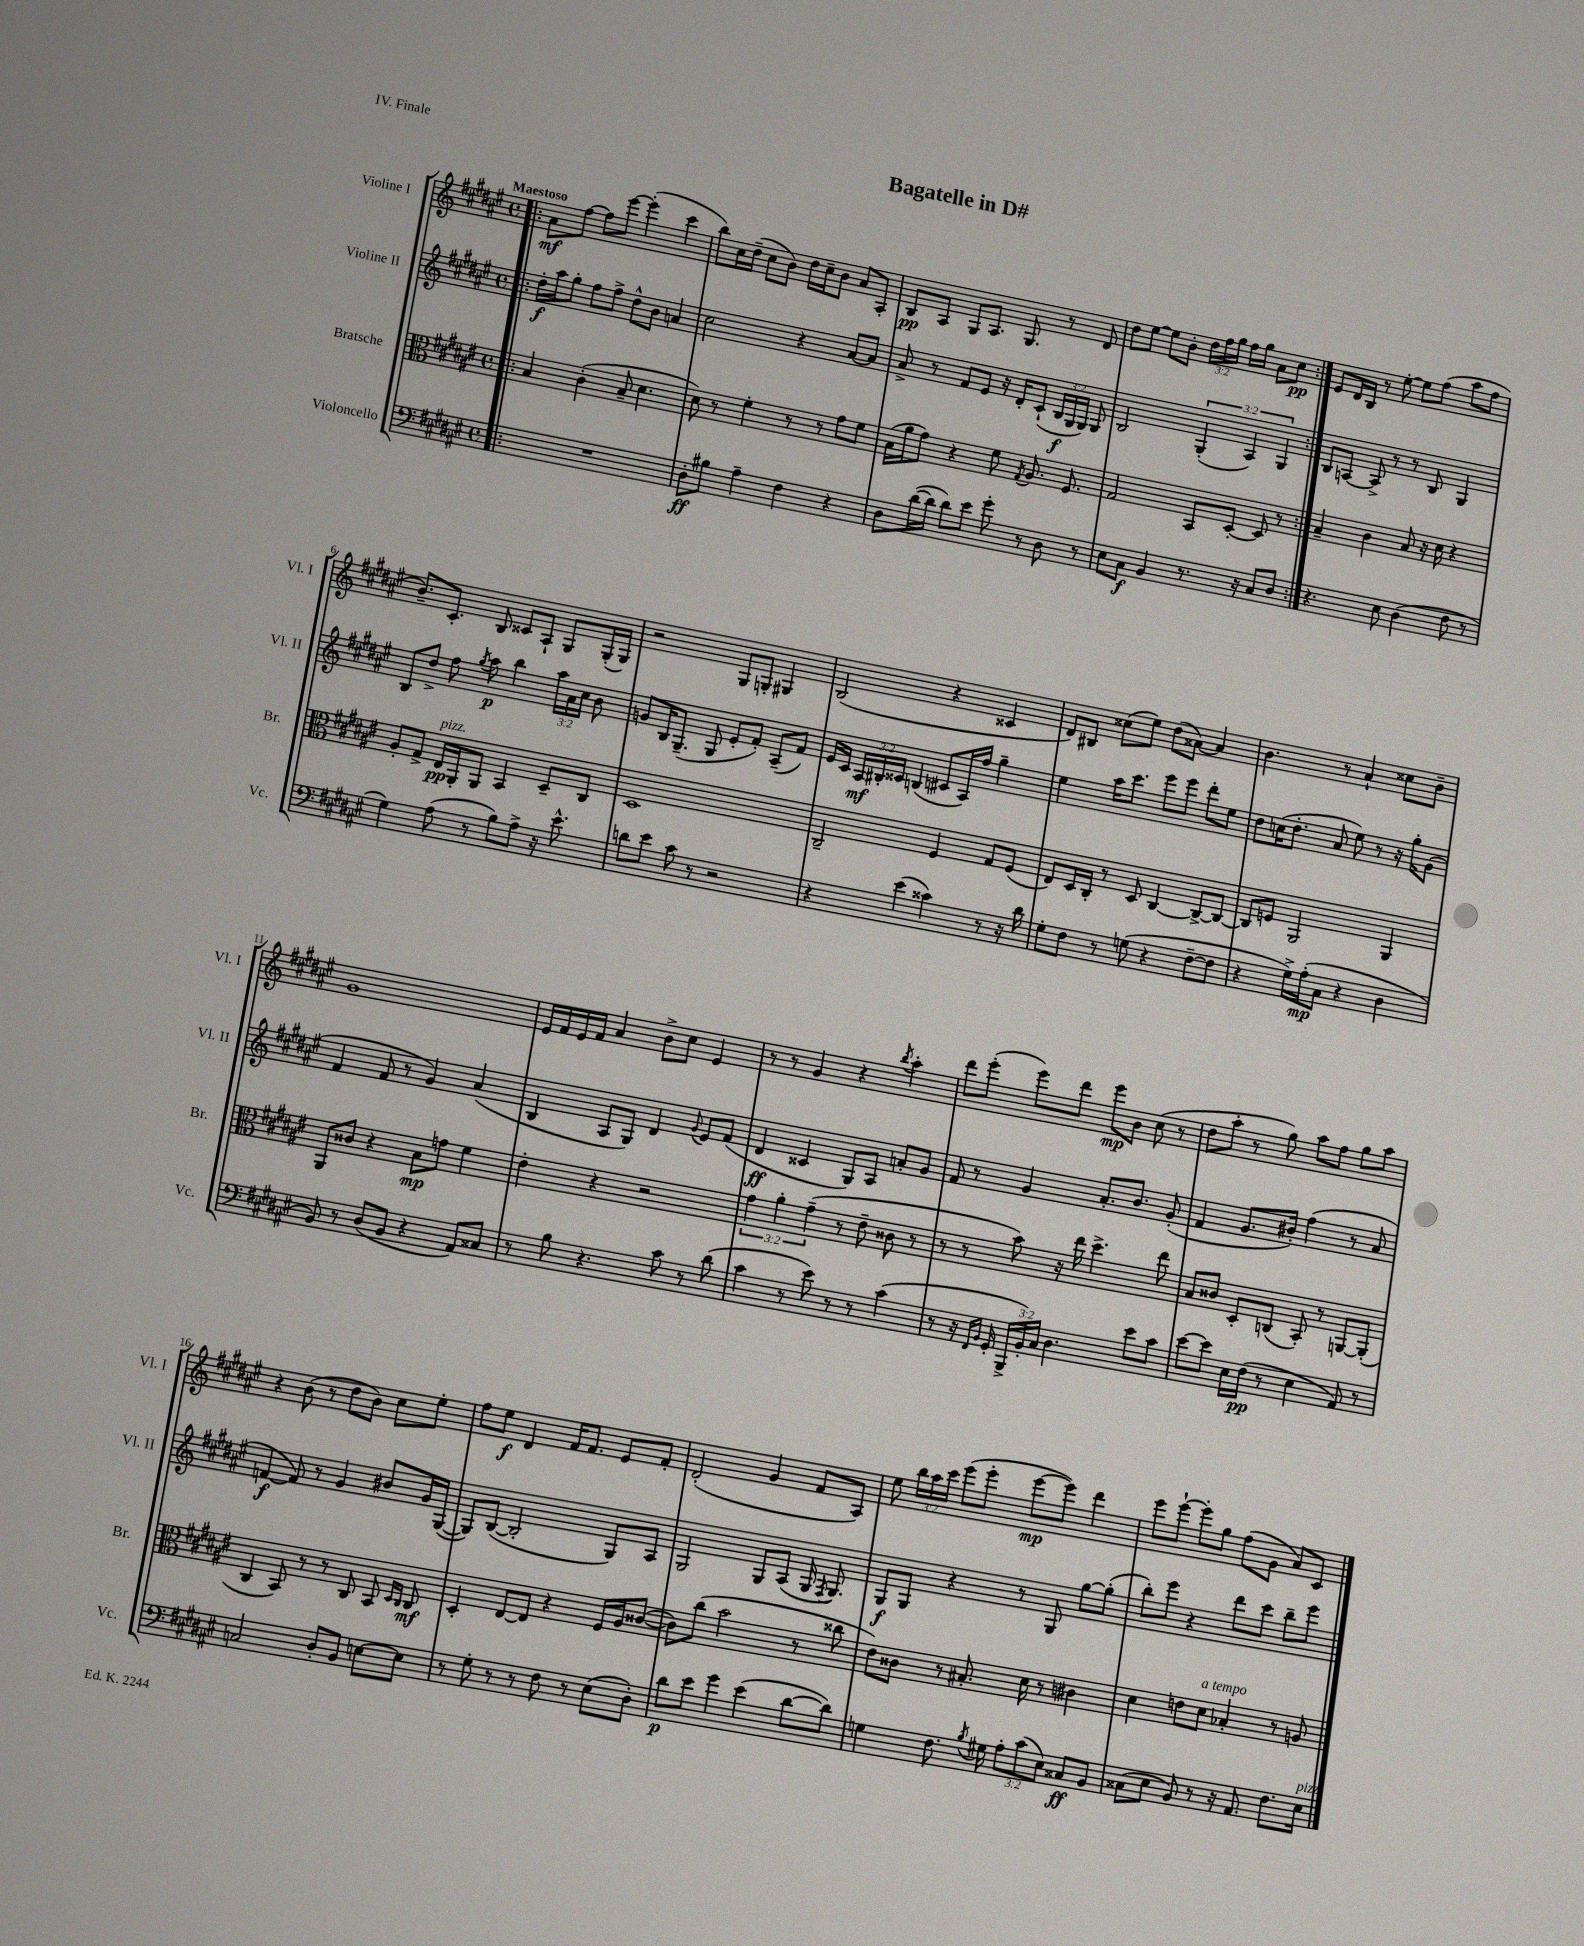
\header { title = "Bagatelle in D#" piece = "IV. Finale" }
<<
\new StaffGroup <<
\new Staff = "s0" \with { instrumentName = "Violine I" shortInstrumentName = "Vl. I" } {
    \clef treble \key fis \major \defaultTimeSignature \time 4/4 \override Staff.TupletNumber.text = #tuplet-number::calc-fraction-text \tempo "Maestoso"
    \autoBeamOff \repeat volta 2 { \bar ".|:" ais'8[\mf fis''8]~ fis''8[ eis'''8]~ eis'''4-.( cis'''4 |
    b''8[) cis''16 dis''16]--( cis''8[ b'8]) dis''16[ cis''16-- b'8] ais'8[ ais8]-. |
    b8[\pp ais8] gis8[ ais8.] gis8. r8 dis'8 |
    dis''8[ eis''8]~ eis''8[ b'8]-. \tuplet 3/2 { dis''16[ fis''16 gis''16] } fis''16[ gis''16] ais'8[ cis''8]\pp | }
    eis'8[ dis'16 b16] r8 eis''8~-. eis''8[ fis''8]( ais''8[ fis''8] |
    b'8.[--) cis'8.]-. b8 cisis'8[ ais8]-! gis8[ gis16-.( gis16]) |
    r2 gis8[ g8]-. gis4 |
    b2( r4 cisis'4 |
    dis'8[) bis8] cisis''8[( eis''8]) dis''8[( aisis'8]~) aisis'4 |
    b'4. r8 ais'4-! cisis''8[ b'8]-- |
    gis'1 |
    eis'16[ fis'16 eis'16 fis'16] ais'4 b'8[-> cis''8] eis'4 |
    r8 r8 gis'4 r4 \acciaccatura { b''8 } ais''4-. |
    dis'''8[ eis'''8]-.( eis'''8[) dis'''8] eis'''8[\mp b'8] cis''8( r8 |
    dis''8[ ais''8]-. r8 gis''8) ais''8[ fis''8] gis''8[ ais''8] |
    r4 b'8( r8 dis''8[ b'8]) cis''8[ eis''8]-. |
    fis''8[ eis''8]\f dis'4 fis'16[ fis'8.] eis'8[ fis'8]-. |
    dis'2-.( gis'4 fis'8[ ais8]) |
    eis''8 \tuplet 3/2 { b''16[ ais''16 cis'''16] } eis'''8[( eis'''8]-. eis'''8[~\mp eis'''8]) dis'''4 |
    eis'''8[ eis'''8]~-! eis'''8[-. gis''8] fis''8[( gis'8] ais'8[) cis'8] \bar "|." |
}
\new Staff = "s1" \with { instrumentName = "Violine II" shortInstrumentName = "Vl. II" } {
    \clef treble \key fis \major \defaultTimeSignature \time 4/4 \override Staff.TupletNumber.text = #tuplet-number::calc-fraction-text
    \autoBeamOff \repeat volta 2 { \bar ".|:" dis''16[-.\f ais''16 gis''8]-. fis''8[ fis''8]-> dis''8[-^ b'8] a'4 |
    cis''2 r4 ais'8[~ ais'8] |
    ais'8-> r8 fis'8[ eis'8] r16 dis'16[-. cis'8]-!( \tuplet 3/2 { b16[\f gis16 gis16]) } gis8 |
    b2 \tuplet 3/2 { gis4-.( ais4) gis4 } | }
    b8[ a8]~ a8-> r8 r8 b8 gis4 |
    b8[ dis''8]-> fis''8 \acciaccatura { gis''8 } ais''8\p b''4 \tuplet 3/2 { ais''16[ ais'16 cis''16] } b'8 |
    g'8[ b16 gis8.]--( gis8 eis'8[-. fis'8]-.) ais8[--( fis'8]) |
    eis'16[ cis'16] \tuplet 3/2 { ais16[\mf bis16-. cisis'16] } b4( cis'8[ ais16) fis''16] gis''4-- |
    eis''4 ais''16[ cis'''8.] eis'''8[ eis'''8] dis'''8[-. eis''8] |
    dis''8[ c''16( dis''8.]-. ais'8 eis''8) r8 r16 gis''16[-. gis'8]( |
    fis'4 fis'8 r8 gis'4) ais'4( |
    b4 ais8[ gis8]) dis'4 \appoggiatura { gis'8 } eis'8[ fis'8]( |
    dis'4\ff cisis'4 gis8[) ais8] a'8[-. gis'8] |
    fis'8 r8 gis'4 ais'8.[-. b'8.] gis'8-.( |
    fis'4 gis'8.[ bis'16]-.) fis''4( r8 ais'8 |
    f'4~\f f'8) r8 gis'4 bis'8[ gis'16 gis16]~( |
    gis8[) b8]~( b2-. gis8[) ais8] |
    gis2 gis8[ ais8]( gis16 \acciaccatura { fis8 } gis8.) |
    gis8[\f gis8] r4 r8 gis8 gis''8[~ gis''8]-.( |
    b''8[-.) eis'''8] r4 dis'''8[ cis'''8] b''8[-- eis'''8] \bar "|." |
}
\new Staff = "s2" \with { instrumentName = "Bratsche" shortInstrumentName = "Br." } {
    \clef alto \key fis \major \defaultTimeSignature \time 4/4 \override Staff.TupletNumber.text = #tuplet-number::calc-fraction-text
    \autoBeamOff \repeat volta 2 { \bar ".|:" b4 cis'4-.( b8-- dis'4. |
    dis'8) r8 fis'4-. r8 r8 gis'8[ fis'8] |
    b16[( ais'16 gis'8]) r4 fis'8 \acciaccatura { gis8 } ais8. fis8. |
    gis2 b,8[ dis8]~-. dis8 r8 | }
    b4-- cis'4 b8 r16 dis'16 r4 |
    ais8[-. gis8]-> eis16[\pp^\markup { \italic "pizz." } ais,16-. ais,8] b,4 dis8[-- cis8] |
    dis1 |
    cis2-- fis4 gis8[ fis8]( |
    eis8[) dis16 cis16]-. r8 dis8 cis4~ cis8[~-> cis8]~ |
    cis8[ f8] ais,2 ais,4 |
    ais,8[ cisis'8] r4 b8[\mp g'8] fis'4 |
    eis'4-. r4 r2 |
    \tuplet 3/2 { gis'4 ais'4-. gis'4--( } r8 eis'8-- cisis'8 r8 |
    r8 r8 b'8) r16 eis''16 dis''4.-> eis''8 |
    b8[ cisis'8] dis8[-. c8]( b,8-.) r8 a,8[~ a,8]-.( |
    cis4 b,8) r8 r8 cis8 b,8 \grace { dis16[ cis16] } cis8\mf |
    dis4-. eis8[~ eis8] r4 fis16[ ais16 cisis'8]~( |
    cisis'8[) cis''8]( b'2 r8 cisis''8 |
    eis'8[) cisis'8] r8 bis8.-. dis'16 r8 cis'4 |
    dis'4 e'8[ dis'8]^\markup { \italic "a tempo" } bes4-. r8 a8 \bar "|." |
}
\new Staff = "s3" \with { instrumentName = "Violoncello" shortInstrumentName = "Vc." } {
    \clef bass \key fis \major \defaultTimeSignature \time 4/4 \override Staff.TupletNumber.text = #tuplet-number::calc-fraction-text
    \autoBeamOff \repeat volta 2 { \bar ".|:" R1 |
    dis8[-.\ff bis8] ais4-- fis4 r4 |
    dis8[ dis'16~( dis'16] dis'8[) eis'8] gis'8-. r8 dis8 r8 |
    eis8[ cis8]\f b,4 r8. r16 cis8[ dis8] | }
    r4. eis8 dis4( fis8 r8 |
    gis4) ais8( r8 b8[) ais8]-> r16 eis'8.-^ |
    d'8[ eis'8] cis'8 r8 r2 |
    r4 eis'4( cisis'4) r8 r16 dis'16 |
    gis8[-. fis8] r8 g8( r4 fis8[~-- fis8] |
    r4 gis16[->) ais16-.\mp( cis8] r4 dis4 |
    b,8) r8 dis8[( b,8] r4 ais,8[) cisis8] |
    r8 b8 r4. cis'8 r8 dis'8( |
    cis'4 r8 eis'8) r8 r8 cis'4( |
    r8 r16 \grace { fis,16[ b,16] } gis,16-. \tuplet 3/2 { b,,16[-> b,16-.) cis16] } dis4. eis'8[ cis'8] |
    eis'8[~ eis'8] eis16[ fis16]\pp( r8 eis4 ais,8) r8 |
    c2 dis8[-. b,8] e8[~ e8] |
    r8 gis8-. r8 r8 fis8 r8 eis8[( dis8]-.) |
    dis'8[\p eis'8] gis'4 eis'4( dis'8[~ dis'8]) |
    g4 fis8. \acciaccatura { b8 } gis16 \tuplet 3/2 { ais8[-. cis'8( eis8]) } cisis8[\ff b,8] |
    cisis8[( eis8] b,8) r8 r16 ais,8. fis8.[ eis16]^\markup { \italic "pizz." } \bar "|." |
}
>>
>>
